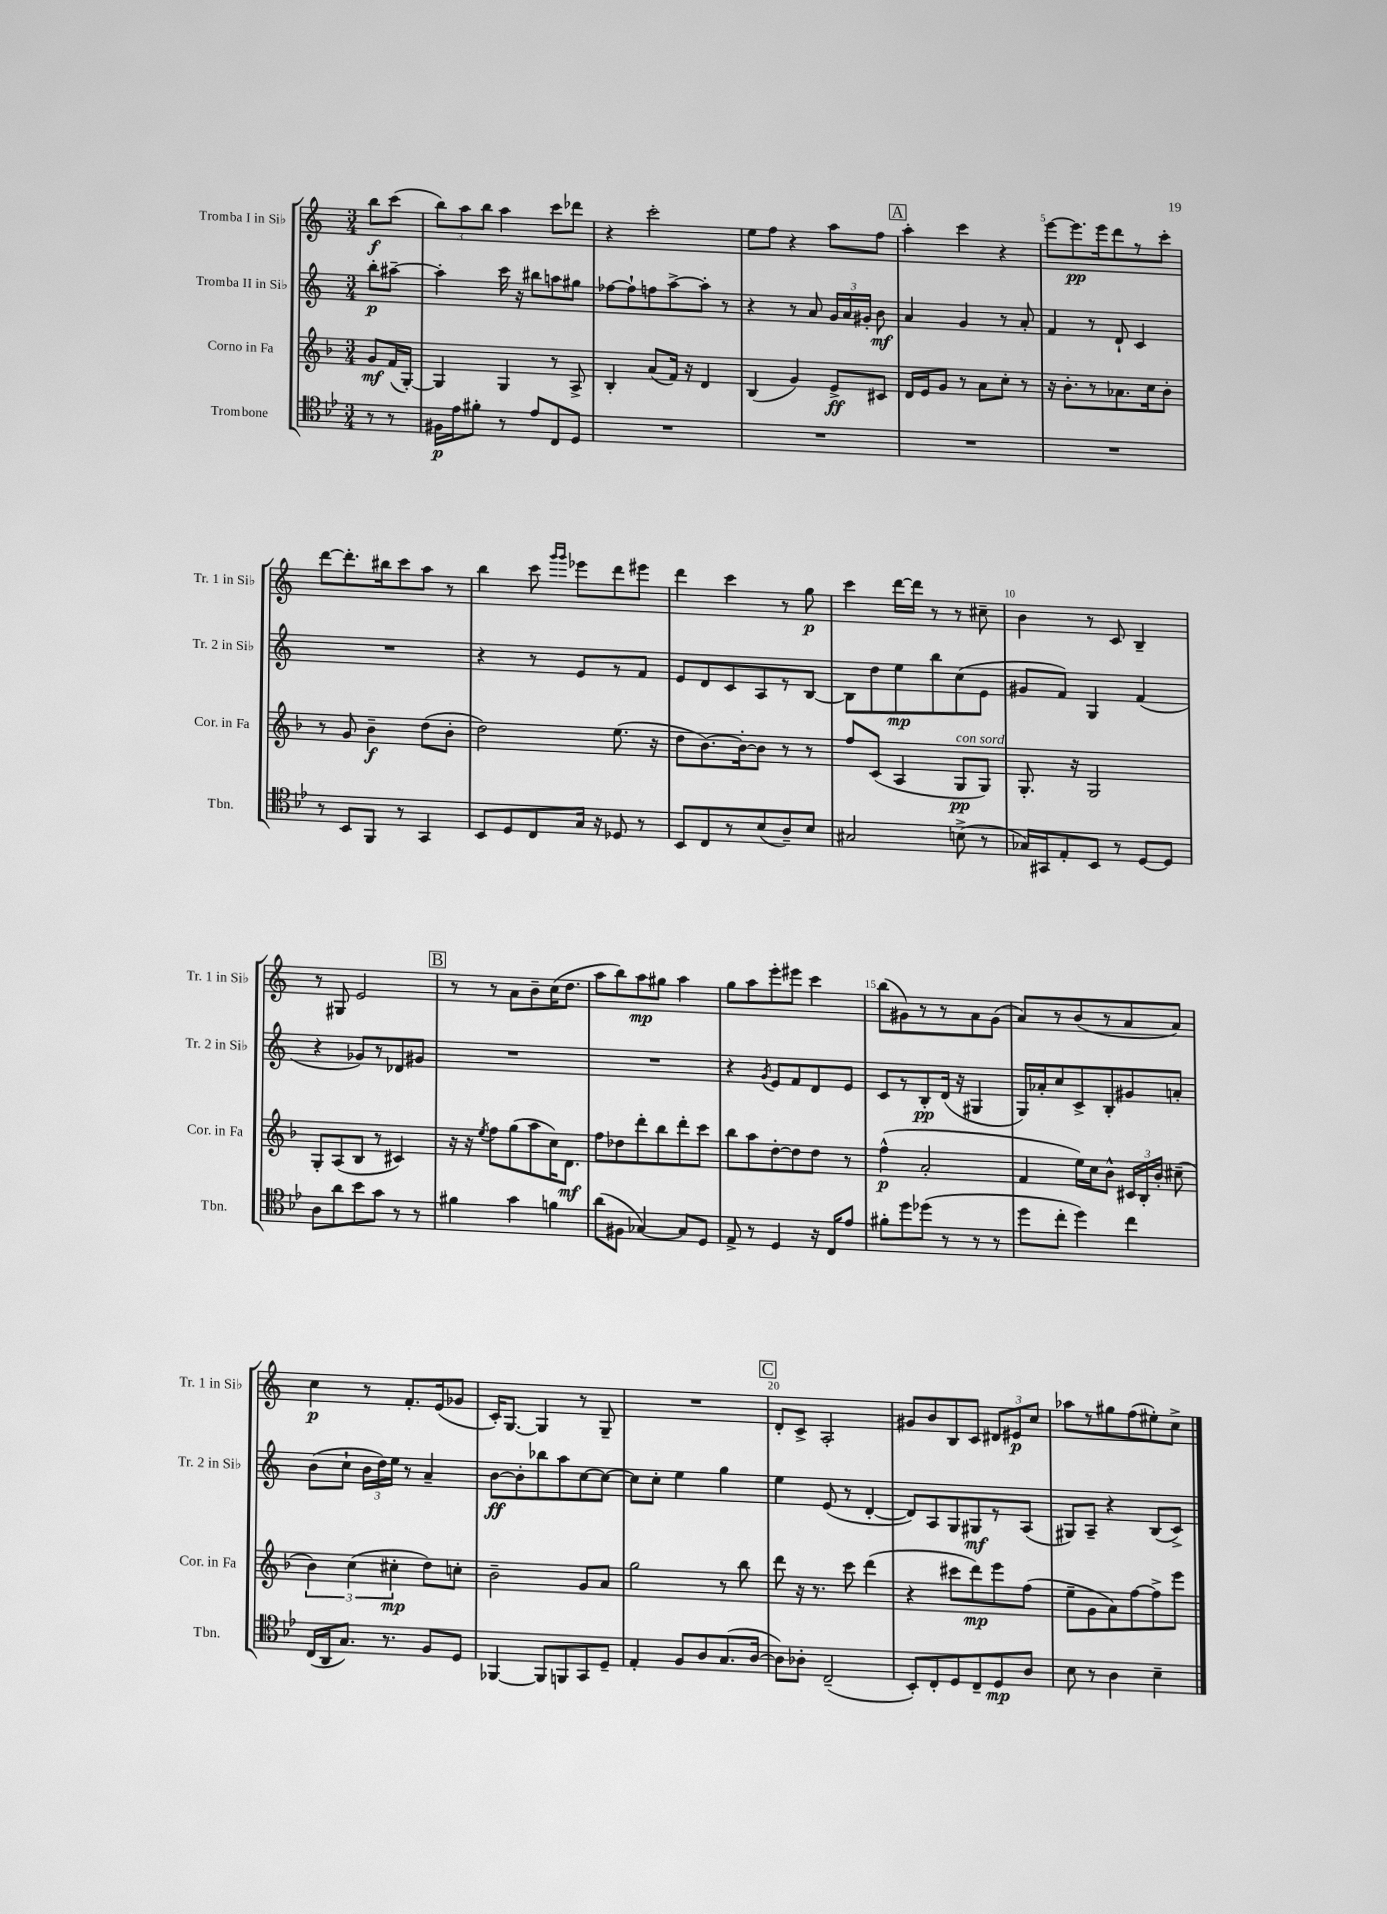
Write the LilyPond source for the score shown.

<<
\new StaffGroup <<
\new Staff = "s0" \with { instrumentName = "Tromba I in Sib" shortInstrumentName = "Tr. 1 in Sib" } {
    \clef treble \key c \major \numericTimeSignature \time 3/4 \partial 4
    \autoBeamOff b''8[\f c'''8]( |
    \tuplet 3/2 { b''8[) a''8 b''8] } a''4 c'''8[ des'''8] |
    r4 c'''2-. |
    e''8[ f''8] r4 a''8[ f''8] |
    \mark \markup { \box "A" } a''4-. c'''4 r4 |
    e'''8[~ e'''8.\pp e'''16 d'''8 r8 c'''8]-. |
    d'''8[~ d'''8.-. bis''16 c'''8 a''8] r8 |
    b''4 c'''8 \grace { g'''16[ g'''16] } ees'''8[ d'''8 eis'''8] |
    d'''4 c'''4 r8 g''8\p |
    c'''4 d'''16[~ d'''16] r8 r8 cis''8-- |
    b'4 r8 c'8 b4-- |
    r8 gis8 e'2 |
    \mark \markup { \box "B" } r8 r8 a'8[ b'8-- c''16( d''8.] |
    a''8[ b''8) a''8\mp gis''8] a''4 |
    g''8[ a''8 e'''8-. eis'''8] c'''4 |
    b''8[( gis'8) r8 r8 a'8 gis'8]( |
    a'8[) r8 b'8( r8 a'8 a'8]) |
    c''4\p r8 f'8.[-. e'16( ges'8] |
    c'16[-.) g8.]~ g4 r8 g8-- |
    R2. |
    \mark \markup { \box "C" } d'8[-. c'8]-> a2-. |
    gis'8[ b'8 b8 c'8] \tuplet 3/2 { dis'8[ eis'8\p c''8] } |
    aes''8[ r8 gis''8 f''8( eis''8-.) c''8]-> \bar "|." |
}
\new Staff = "s1" \with { instrumentName = "Tromba II in Sib" shortInstrumentName = "Tr. 2 in Sib" } {
    \clef treble \key c \major \numericTimeSignature \time 3/4 \partial 4
    \autoBeamOff b''8[-.\p ais''8]~-- |
    ais''4-. c'''16 r16 bis''8[ a''8 gis''8] |
    fes''8[~ fes''8-! f''8 a''8~-> a''8]-. r8 |
    r4 r8 a'8 \tuplet 3/2 { g'16[ a'16 gis'16]-. } b'8\mf |
    \mark \markup { \box "A" } a'4 g'4 r8 a'8-. |
    f'4 r8 d'8-! c'4 |
    R2. |
    r4 r8 e'8[ r8 f'8] |
    e'8[ d'8 c'8 a8 r8 b8]~ |
    b8[ d''8 e''8\mp b''8 c''8( e'8] |
    gis'8[ f'8]) g4 f'4( |
    r4 ges'8[) r8 des'8 gis'8] |
    \mark \markup { \box "B" } R2. |
    R2. |
    r4 \acciaccatura { g'8 } e'8[ f'8 d'8 e'8] |
    c'8[ r8 b8-.\pp d'16]( r16 gis4 |
    g16[) aes'16-. c''8 c'8-> b8-. gis'8 a'8]-. |
    b'8[( c''8]-! \tuplet 3/2 { b'16[ d''16) e''16] } r8 a'4-- |
    b'8[~\ff b'8-. bes''8 a''8 c''8~ c''8]~ |
    c''8[ c''8]-. e''4 g''4 |
    \mark \markup { \box "C" } e''4 e'8( r8 d'4~-. |
    d'8[) a8 g8 gis8\mf r8 a8]( |
    gis8[) a8]-- r4 b8[( c'8]->) \bar "|." |
}
\new Staff = "s2" \with { instrumentName = "Corno in Fa" shortInstrumentName = "Cor. in Fa" } {
    \clef treble \key f \major \numericTimeSignature \time 3/4 \partial 4
    \autoBeamOff g'8[\mf f'16( g16]~-.) |
    g4 g4 r8 a8-> |
    bes4-. a'8[( f'16]) r16 d'4 |
    bes4( g'4) e'8[->\ff cis'8] |
    \mark \markup { \box "A" } d'16[ e'16 g'8] r8 a'8[ c''8]-. r8 |
    r16 bes'8.[-. r8 aes'8. c''16 bes'8]-. |
    r8 g'8 bes'4--\f d''8[( bes'8]-. |
    d''2) e''8.( r16 |
    d''8[ bes'8.~) bes'16~-. bes'8] r8 r8 |
    f''8[ c'8]( a4 g8[\pp^\markup { \italic "con sord." } g8]) |
    g8.-. r16 g2 |
    g8[-. a8( bes8] r8 cis'4) |
    \mark \markup { \box "B" } r16 r16 \acciaccatura { e''8 } f''8[ g''8( a''8 c''16) d'8.]\mf |
    f''8[ des''8 d'''8-. bes''8 d'''8-. c'''8] |
    bes''8[ a''8 d''8~-. d''8 d''8] r8 |
    f''4-^\p( a'2-. |
    f'4 e''16[) c''16 bes'8]-^ \tuplet 3/2 { cis'16[ bes16-. bes'16]-. } cis''8--( |
    \tuplet 3/2 { bes'4) c''4( cis''4-.\mp } d''8[) c''8]-. |
    bes'2-- g'8[ a'8] |
    g''2 r8 bes''8 |
    \mark \markup { \box "C" } d'''8 r16 r8. c'''8 d'''4( |
    r4 cis'''8[ d'''8\mp) e'''8 f''8]( |
    e''8[-- g'8 a'8) f''8~ f''8-> e'''8] \bar "|." |
}
\new Staff = "s3" \with { instrumentName = "Trombone" shortInstrumentName = "Tbn." } {
    \clef tenor \key bes \major \numericTimeSignature \time 3/4 \partial 4
    \autoBeamOff r8 r8 |
    fis16[\p ees'16 fis'8]-. r8 ees'8[ c8 d8] |
    R2. |
    R2. |
    \mark \markup { \box "A" } R2. |
    R2. |
    r8 bes,8[ f,8] r8 g,4 |
    bes,8[ d8 c8 g16] r16 des8 r8 |
    bes,8[ c8 r8 bes8( a8--) bes8] |
    gis2 b8->( r8 |
    ges16[) gis,16 ees8-. bes,8] r8 d8[~ d8] |
    a8[ a'8 bes'8 g'8] r8 r8 |
    \mark \markup { \box "B" } fis'4 g'4 f'4 |
    a'8[( fis8] ges4~) ges8[ d8] |
    ees8-> r8 d4 r16 c16[ ees'8] |
    fis'8[-. d''8 des''8]( r8 r8 r8 |
    d''8[ c''8]-. d''4) c''4 |
    c16[( a,16 g8.]) r8. f8[ d8] |
    fes,4~ fes,8[ f,8 g,8 d8]-- |
    ees4-. f8[ a8 g8.( a16]~ |
    \mark \markup { \box "C" } a8[) aes8]-. c2--( |
    bes,8[-.) c8-. d8 c8-- d8\mp a8] |
    bes8 r8 a4 bes4-- \bar "|." |
}
>>
>>
\layout { \context { \Score \override BarNumber.break-visibility = ##(#f #t #t) barNumberVisibility = #(every-nth-bar-number-visible 5) } }
